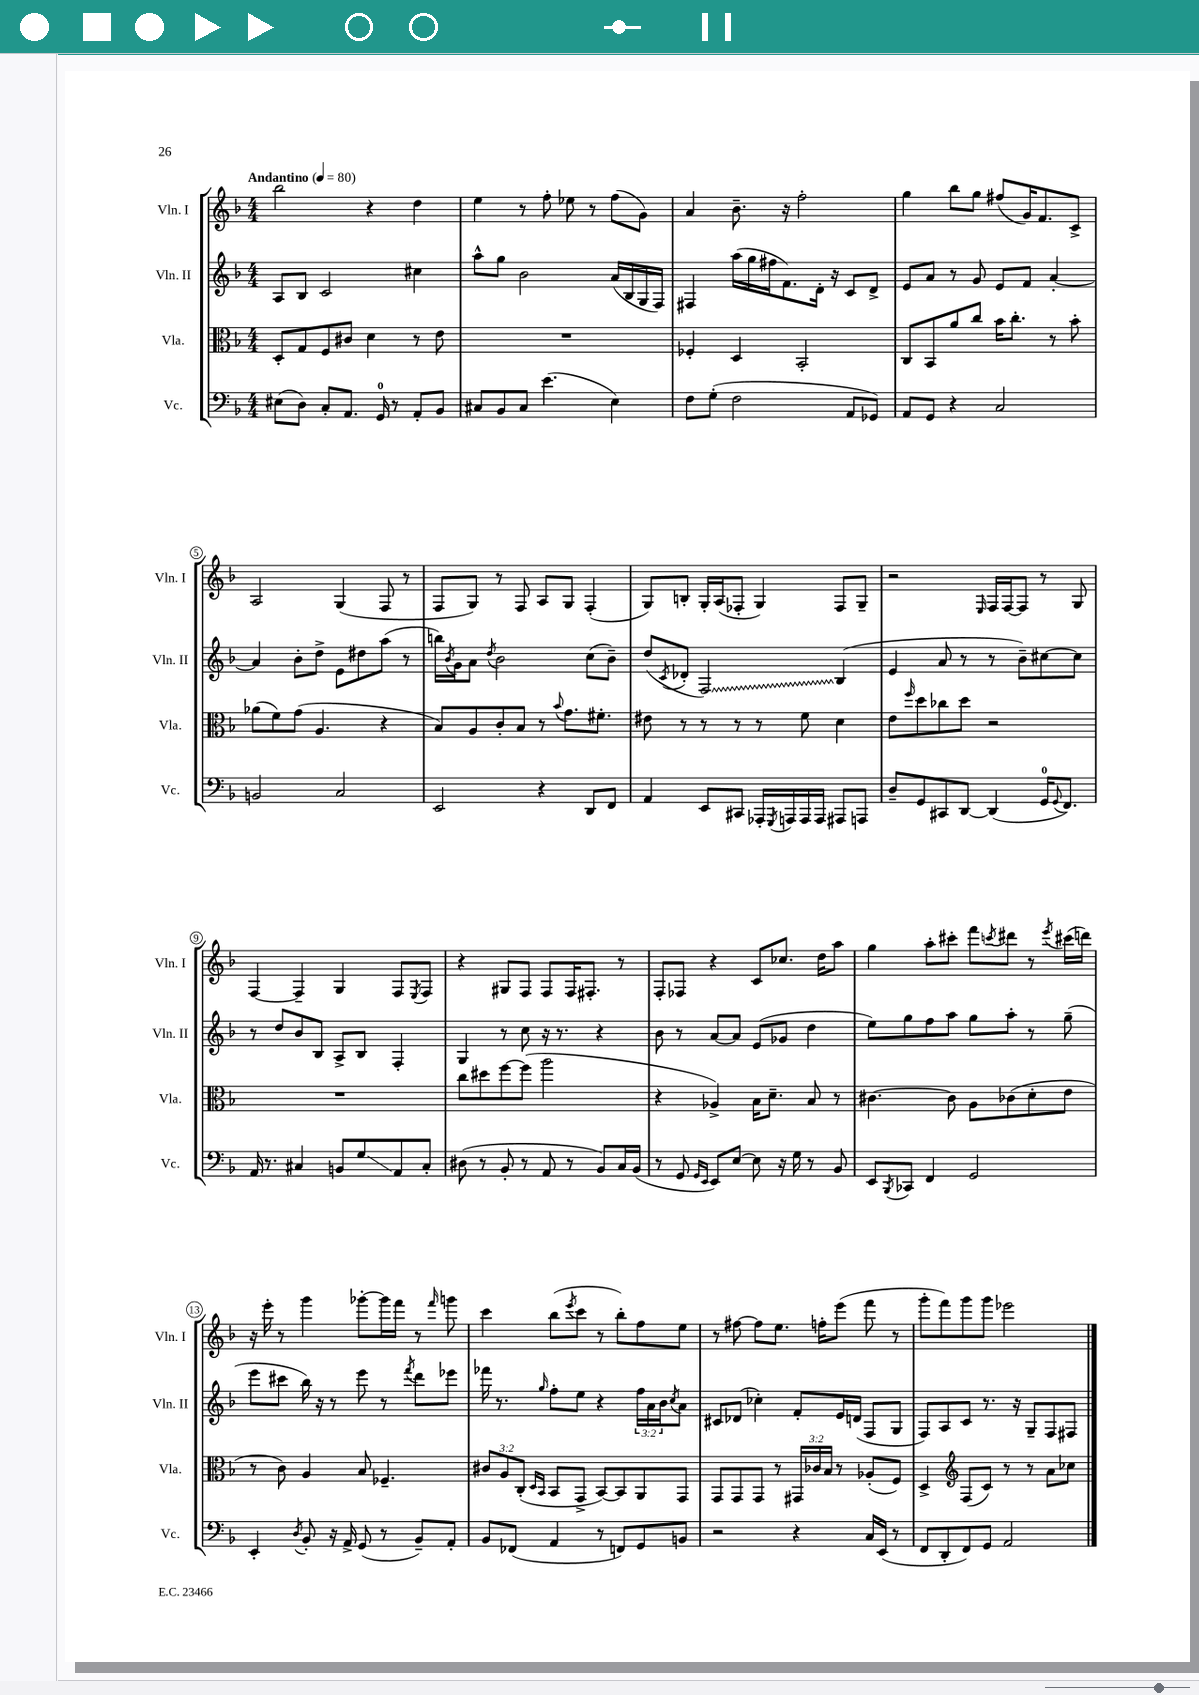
<<
\new StaffGroup <<
\new Staff = "s0" \with { instrumentName = "Vln. I" shortInstrumentName = "Vln. I" } {
    \clef treble \key f \major \numericTimeSignature \time 4/4 \tempo "Andantino" 4 = 80
    bes''2 r4 d''4 |
    e''4 r8 f''8-. ees''8 r8 f''8( g'8) |
    a'4 bes'8.-- r16 f''2-. |
    g''4 bes''8 g''8 fis''8( g'16) f'8. c'8-> |
    a2 g4( f8 r8 |
    f8 g8) r8 f8 a8 g8 f4-.( |
    g8) b8-. g16-. a16( fes8-. g4) fes8 g8-- |
    r2 \grace { e16 } f16 f16~ f8 r8 g8 |
    f4~ f4-- g4 f8 \acciaccatura { e8 } f8 |
    r4 gis8 f8 f8 f16 fis8.-. r8 |
    f8-. fes8 r4 c'8 ces''8. d''16 a''8 |
    g''4 a''8-. cis'''8-. f'''8 \acciaccatura { c'''8 } dis'''8 r8 \acciaccatura { e'''8 } cis'''16( d'''16) |
    r16 e'''16-. r8 g'''4 ges'''8~-. ges'''16 f'''16 r8 \grace { f'''16 } g'''8 |
    c'''4 bes''8( \acciaccatura { e'''8 } c'''8 r8 bes''8-.) f''8 e''8 |
    r8 fis''8~ fis''8 e''8. f''16-. e'''8( f'''8 r8 |
    g'''8-. f'''8) g'''8 g'''8 ees'''2 \bar "|." |
}
\new Staff = "s1" \with { instrumentName = "Vln. II" shortInstrumentName = "Vln. II" } {
    \clef treble \key f \major \numericTimeSignature \time 4/4 \override Staff.TupletNumber.text = #tuplet-number::calc-fraction-text
    a8 bes8 c'2 cis''4 |
    a''8-^ g''8 bes'2 a'16( bes16 g16 f16) |
    fis4 a''16( g''16 fis''16 f'8.) d'16-. r16 c'8 d'8-> |
    e'8 a'8 r8 g'8 e'8 f'8 a'4~-. |
    a'4 bes'8-. d''8-> e'8 dis''8 a''8( r8 |
    b''16) \acciaccatura { bes'8 } g'16 a'8 \acciaccatura { d''8 } bes'2 c''8( bes'8--) |
    d''8( \acciaccatura { c'8 } des'8-. \once \override Glissando.style = #'zigzag f2\glissando) bes4( |
    e'4 a'8 r8 r8 bes'8--) cis''8~ cis''8 |
    r8 d''8 bes'8 bes8 a8-> bes8 f4-. |
    g4 r8 c''8 r16 r8. r4 |
    bes'8 r8 a'8~ a'8 e'8( ges'8 d''4 |
    e''8) g''8 f''8 a''8 g''8 a''8-. r8 g''8--( |
    e'''8 cis'''8 bes''16) r16 r8 e'''8 r8 \acciaccatura { f'''8 } d'''8 ees'''8 |
    fes'''16 r8. \grace { g''16 } f''8-. e''8 r4 \tuplet 3/2 { f''16 a'16 bes'16 } \acciaccatura { c''8 } a'8 |
    cis'8 des'8( ces''4-.) f'8-. e'16 d'16( f8 g8 |
    f8) a8 c'8 r8. r16 g8-- f8 fis8 \bar "|." |
}
\new Staff = "s2" \with { instrumentName = "Vla." shortInstrumentName = "Vla." } {
    \clef alto \key f \major \numericTimeSignature \time 4/4 \override Staff.TupletNumber.text = #tuplet-number::calc-fraction-text
    d8-. g8 f8 cis'8 d'4 r8 e'8 |
    R1 |
    fes4-. d4 bes,2-. |
    c8 bes,8 a'8 c''8 bes'16 c''8.-. r8 bes'8-. |
    aes'8( f'8) g'8( a4. r4 |
    bes8) a8 c'8-. bes8 r8 \appoggiatura { bes'8 } g'8. fis'8.-. |
    eis'8 r8 r8 r8 r8 f'8 d'4 |
    e'8 \grace { f''16 } d''8 ces''8 d''8 r2 |
    R1 |
    c''8 dis''8 f''8~ f''8( a''2 |
    r4 aes4->) bes16 d'8.-- bes8 r8 |
    cis'4.~ cis'8 a8 ces'8( d'8-. e'8 |
    r8 c'8) a4 bes8 fes4.-- |
    \tuplet 3/2 { cis'8 a8 c8-.( } \grace { d16 bes,16 } bes,8 g,8-> bes,8~) bes,8 a,8 g,8 |
    g,8 g,8 g,8 r8 \tuplet 3/2 { gis,16 ces'16 bes16 } r8 aes8-.( f8) |
    d4-> \clef treble f8( c'8) r8 r8 a'8 ces''8 \bar "|." |
}
\new Staff = "s3" \with { instrumentName = "Vc." shortInstrumentName = "Vc." } {
    \clef bass \key f \major \numericTimeSignature \time 4/4
    eis8( d8) c8-. a,8. g,16-0 r8 a,8-. bes,8 |
    cis8 bes,8 cis8 e'4.( e4) |
    f8 g8-.( f2 a,8 ges,8) |
    a,8 g,8 r4 c2 |
    b,2 c2 |
    e,2 r4 d,8 f,8 |
    a,4 e,8 cis,8 aes,,16-. \acciaccatura { g,,8 } a,,16 a,,16 a,,16 ais,,8 a,,8 |
    d8-- g,8 cis,8 d,8~ d,4( g,16-0 \appoggiatura { g,8 } f,8.) |
    a,16 r8. cis4 b,8 g8\glissando a,8 cis8-. |
    dis8( r8 bes,8-. r8 a,8 r8 bes,8) c16 bes,16( |
    r8 g,8 \grace { g,16 e,16 } e,8) e8~ e8 r16 g16 r8 bes,8 |
    e,8 \acciaccatura { bes,,8 } ces,8 f,4 g,2 |
    e,4-. \acciaccatura { d8 } bes,8-. r16 a,16-> g,8( r8 bes,8--) a,8-. |
    bes,8 fes,8( a,4 r8 f,8) g,8 b,8 |
    r2 r4 c16 e,16( r8 |
    f,8 d,8-. f,8) g,8 a,2 \bar "|." |
}
>>
>>
\layout { \context { \Score \override BarNumber.stencil = #(make-stencil-circler 0.1 0.3 ly:text-interface::print) } }
